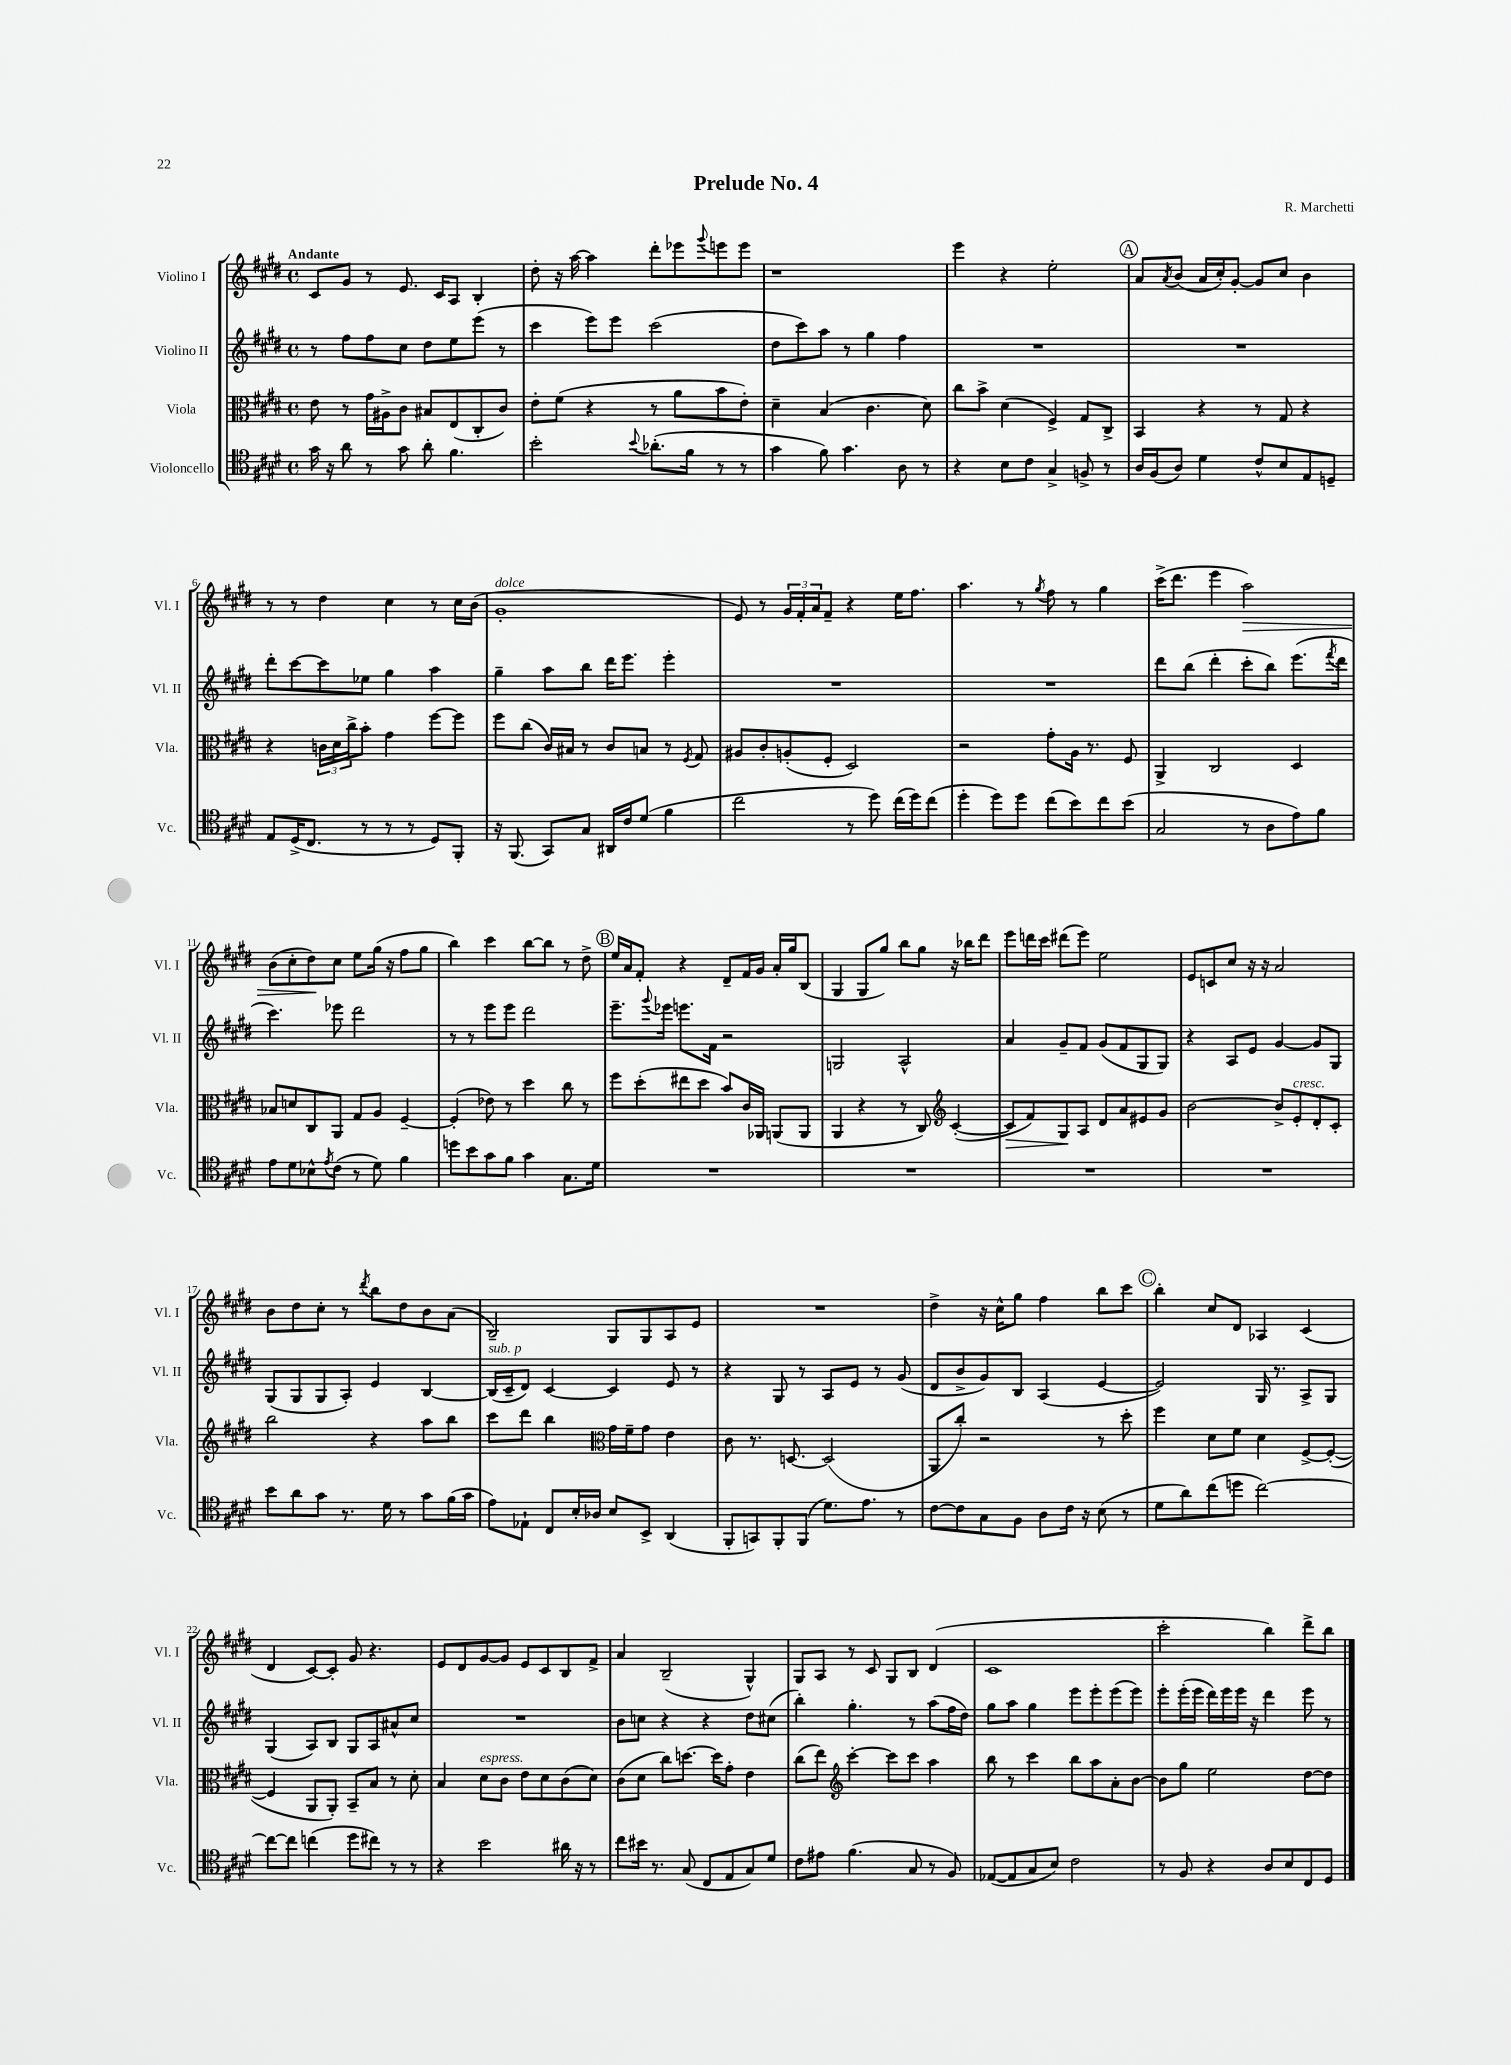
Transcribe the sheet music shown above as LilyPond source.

\header { title = "Prelude No. 4" composer = "R. Marchetti" }
<<
\new StaffGroup <<
\new Staff = "s0" \with { instrumentName = "Violino I" shortInstrumentName = "Vl. I" } {
    \clef treble \key e \major \defaultTimeSignature \time 4/4 \tempo "Andante"
    cis'8 gis'8 r8 e'8. cis'16 a8 b4-. |
    dis''8-. r16 a''16~ a''4 dis'''8-. ees'''8 \appoggiatura { gis'''8 } e'''8 e'''8 |
    r1 |
    e'''4 r4 e''2-. |
    \mark \markup { \circle "A" } a'8 \acciaccatura { a'8 } b'8( a'16 cis''16-.) gis'8~-. gis'8 cis''8 b'4 |
    r8 r8 dis''4 cis''4 r8 cis''16 b'16( |
    gis'1-.^\markup { \italic "dolce" } |
    e'8) r8 \tuplet 3/2 { gis'16 fis'16-. a'16 } fis'8-- r4 e''16 fis''8. |
    a''4. r8 \acciaccatura { gis''8 } fis''8 r8 gis''4 |
    cis'''16->( dis'''8. e'''4 a''2\>) |
    b'8( cis''8-. dis''8\!) cis''8 e''8 gis''16( r16 fis''8 gis''8 |
    b''4) cis'''4 b''8~ b''8 r8 dis''8-> |
    \mark \markup { \circle "B" } e''16 a'16 fis'8-. r4 dis'8-- fis'16 gis'16 a'16-. gis''16 b8( |
    gis4 gis8 gis''8) b''8 gis''8 r16 bes''16 dis'''8 |
    e'''8 d'''16 cis'''16 dis'''8( e'''8) e''2 |
    e'8 c'8 cis''8 r16 r16 a'2 |
    b'8 dis''8 cis''8-. r8 \acciaccatura { dis'''8 } b''8 dis''8 b'8 a'8( |
    b2--) gis8 gis8 a8 e'8 |
    R1 |
    dis''4-> r16 cis''16-^ gis''8 fis''4 b''8 cis'''8 |
    \mark \markup { \circle "C" } b''4-. cis''8 dis'8 aes4 cis'4( |
    dis'4 cis'8~) cis'8-. gis'8 r4. |
    e'8 dis'8 gis'8~ gis'8 e'8 cis'8 b8 fis'8-> |
    a'4 b2--( gis4-^) |
    gis8 a8 r8 cis'8 gis8 b8 dis'4( |
    cis'1 |
    cis'''2-. b''4) dis'''8-> b''8 \bar "|." |
}
\new Staff = "s1" \with { instrumentName = "Violino II" shortInstrumentName = "Vl. II" } {
    \clef treble \key e \major \defaultTimeSignature \time 4/4
    r8 fis''8 fis''8 cis''8 dis''8 e''8 e'''8( r8 |
    cis'''4 e'''8) e'''8 cis'''2( |
    dis''8 cis'''8) a''8 r8 gis''4 fis''4 |
    R1 |
    \mark \markup { \circle "A" } R1 |
    dis'''8-. cis'''8~ cis'''8 ees''8 gis''4 a''4 |
    gis''4-- a''8 b''8 dis'''16 e'''8. e'''4-. |
    R1 |
    R1 |
    dis'''8 b''8( dis'''4-. cis'''8-. b''8) e'''8.( \acciaccatura { fis'''8 } dis'''16 |
    cis'''4.) ees'''8 dis'''2 |
    r8 r8 e'''8 e'''8 dis'''2 |
    \mark \markup { \circle "B" } e'''8.-- \appoggiatura { gis'''8 } ees'''16 e'''8. fis'16 r2 |
    g2 a2-^ |
    a'4 gis'8-- fis'8 gis'8( fis'8 gis8 gis8) |
    r4 a8 e'8 gis'4~ gis'8 gis8 |
    gis8( gis8 gis8 a8-.) e'4 b4~ |
    b16^\markup { \italic "sub. p" }( cis'16-- dis'8) cis'4~ cis'4 e'8 r8 |
    r4 gis8 r8 a8 e'8 r8 gis'8( |
    dis'8 b'8-> gis'8) b8 a4( e'4~ |
    \mark \markup { \circle "C" } e'2) gis16 r8. a8-> gis8 |
    gis4( a8) b8 gis8 a8 ais'8-^ cis''8 |
    R1 |
    b'8 c''8 r4 r4 dis''8 cis''8( |
    b''4-.) gis''4.-. r8 a''8( fis''16 dis''16) |
    gis''8 a''8 gis''4 e'''8 e'''8-. e'''8( e'''8) |
    e'''8-. e'''16-.( e'''16 dis'''16) e'''16 e'''16 r16 dis'''4 e'''8 r8 \bar "|." |
}
\new Staff = "s2" \with { instrumentName = "Viola" shortInstrumentName = "Vla." } {
    \clef alto \key e \major \defaultTimeSignature \time 4/4
    e'8 r8 gis'16 ais16-> cis'8 bis8 e8( cis8-. cis'8) |
    e'8-. fis'8( r4 r8 a'8 b'8 e'8-.) |
    dis'4-- b4( cis'4. dis'8) |
    cis''8 b'8-> dis'4( fis4->) gis8 cis8-> |
    \mark \markup { \circle "A" } b,4 r4 r8 gis8 r4 |
    r4 \tuplet 3/2 { c'16 dis'16 cis''16-> } b'8-. gis'4 fis''8~ fis''8 |
    fis''8 cis''8( cis'16) bis16 r8 cis'8 b8 r8 \acciaccatura { fis8 } gis8 |
    ais8 cis'8-. a8-.( fis8-. dis2) |
    r2 gis'8-. a16 r8. fis8 |
    a,4-> cis2 dis4 |
    bes8 d'8 cis8 a,8 gis8 a8 fis4~-- |
    fis4-.( ees'8) r8 dis''4 cis''8 r8 |
    \mark \markup { \circle "B" } fis''8 dis''8-.( eis''8 dis''8 b'8) cis'16 aes,16 a,8( a,8 |
    a,4 r4 r8 cis8) \clef treble cis'4~-.( |
    cis'8\> fis'8) gis8\! a8 dis'8 a'8 eis'8 gis'8 |
    b'2~ b'8-> e'8-.^\markup { \italic "cresc." } dis'8-. cis'8-. |
    b''2 r4 a''8 b''8 |
    cis'''8 dis'''8 b''4 \clef alto gis'16 fis'16-- gis'8 e'4 |
    cis'8 r8. d8.~ d2( |
    a,8 cis''8-.) r2 r8 dis''8-. |
    \mark \markup { \circle "C" } fis''4 dis'8 fis'8 dis'4 fis8~-> fis8~-.( |
    fis4 a,8 a,8-.) b,8-- b8 r8 dis'8-. |
    b4 dis'8^\markup { \italic "espress." } cis'8 e'8 dis'8 cis'8( dis'8) |
    cis'8( dis'8 cis''8) d''8.~ d''16 gis'8-. e'4 |
    cis''8( e''8) \clef treble cis'''4~-. cis'''8 cis'''8 a''4 |
    b''8 r8 cis'''4 b''8 a''8 a'8-. b'8~ |
    b'8 gis''8 e''2 dis''8~ dis''8 \bar "|." |
}
\new Staff = "s3" \with { instrumentName = "Violoncello" shortInstrumentName = "Vc." } {
    \clef tenor \key e \major \defaultTimeSignature \time 4/4
    gis'16 r16 a'8 r8 gis'8 a'8-. fis'4. |
    b'2-. \appoggiatura { b'8 } aes'8.-.( fis'16 r8 r8 |
    gis'4 fis'8) gis'4. a8 r8 |
    r4 b8 cis'8 gis4-> f8-> r8 |
    \mark \markup { \circle "A" } a16 fis16( a8) dis'4 cis'8-^ b8 e8 d8-- |
    e8 dis16->( cis8. r8 r8 r8 dis8) fis,8-. |
    r16 fis,8.( gis,8) gis8 ais,16 cis'16 dis'8( fis'4 |
    cis''2 r8 dis''8) cis''16( dis''16) cis''8( |
    dis''4-. dis''8) dis''8 cis''8( b'8) cis''8 b'8( |
    gis2 r8 a8 e'8) fis'8 |
    e'8 dis'8 bes8-^ \acciaccatura { e'8 } cis'8( r8 dis'8) fis'4 |
    d''8 b'8 gis'8 fis'8 gis'4 gis8. dis'16 |
    \mark \markup { \circle "B" } R1 |
    R1 |
    R1 |
    R1 |
    b'8 a'8 gis'8 r8. dis'16 r8 gis'8 fis'16( gis'16 |
    e'8) ees8-! cis8 b16-. aes16 b8 b,8-> a,4( |
    fis,8-. g,8) fis,8-. fis,8( dis'8.) e'8. r8 |
    cis'8~ cis'8 gis8 fis8 a8 cis'16 r16 b8( r8 |
    \mark \markup { \circle "C" } dis'8 a'8) cis''8( d''8 cis''2~) |
    cis''8~ cis''8 c''4( dis''8 cis''8) r8 r8 |
    r4 b'2 ais'16 r16 r8 |
    cis''8 bis'16 r8. gis8( cis8 e8 gis8) dis'8 |
    cis'8 eis'8 fis'4.( gis8 r8 fis8) |
    ees8~( ees8 gis8 b8) cis'2 |
    r8 fis8 r4 a8 b8 cis8 dis8 \bar "|." |
}
>>
>>
